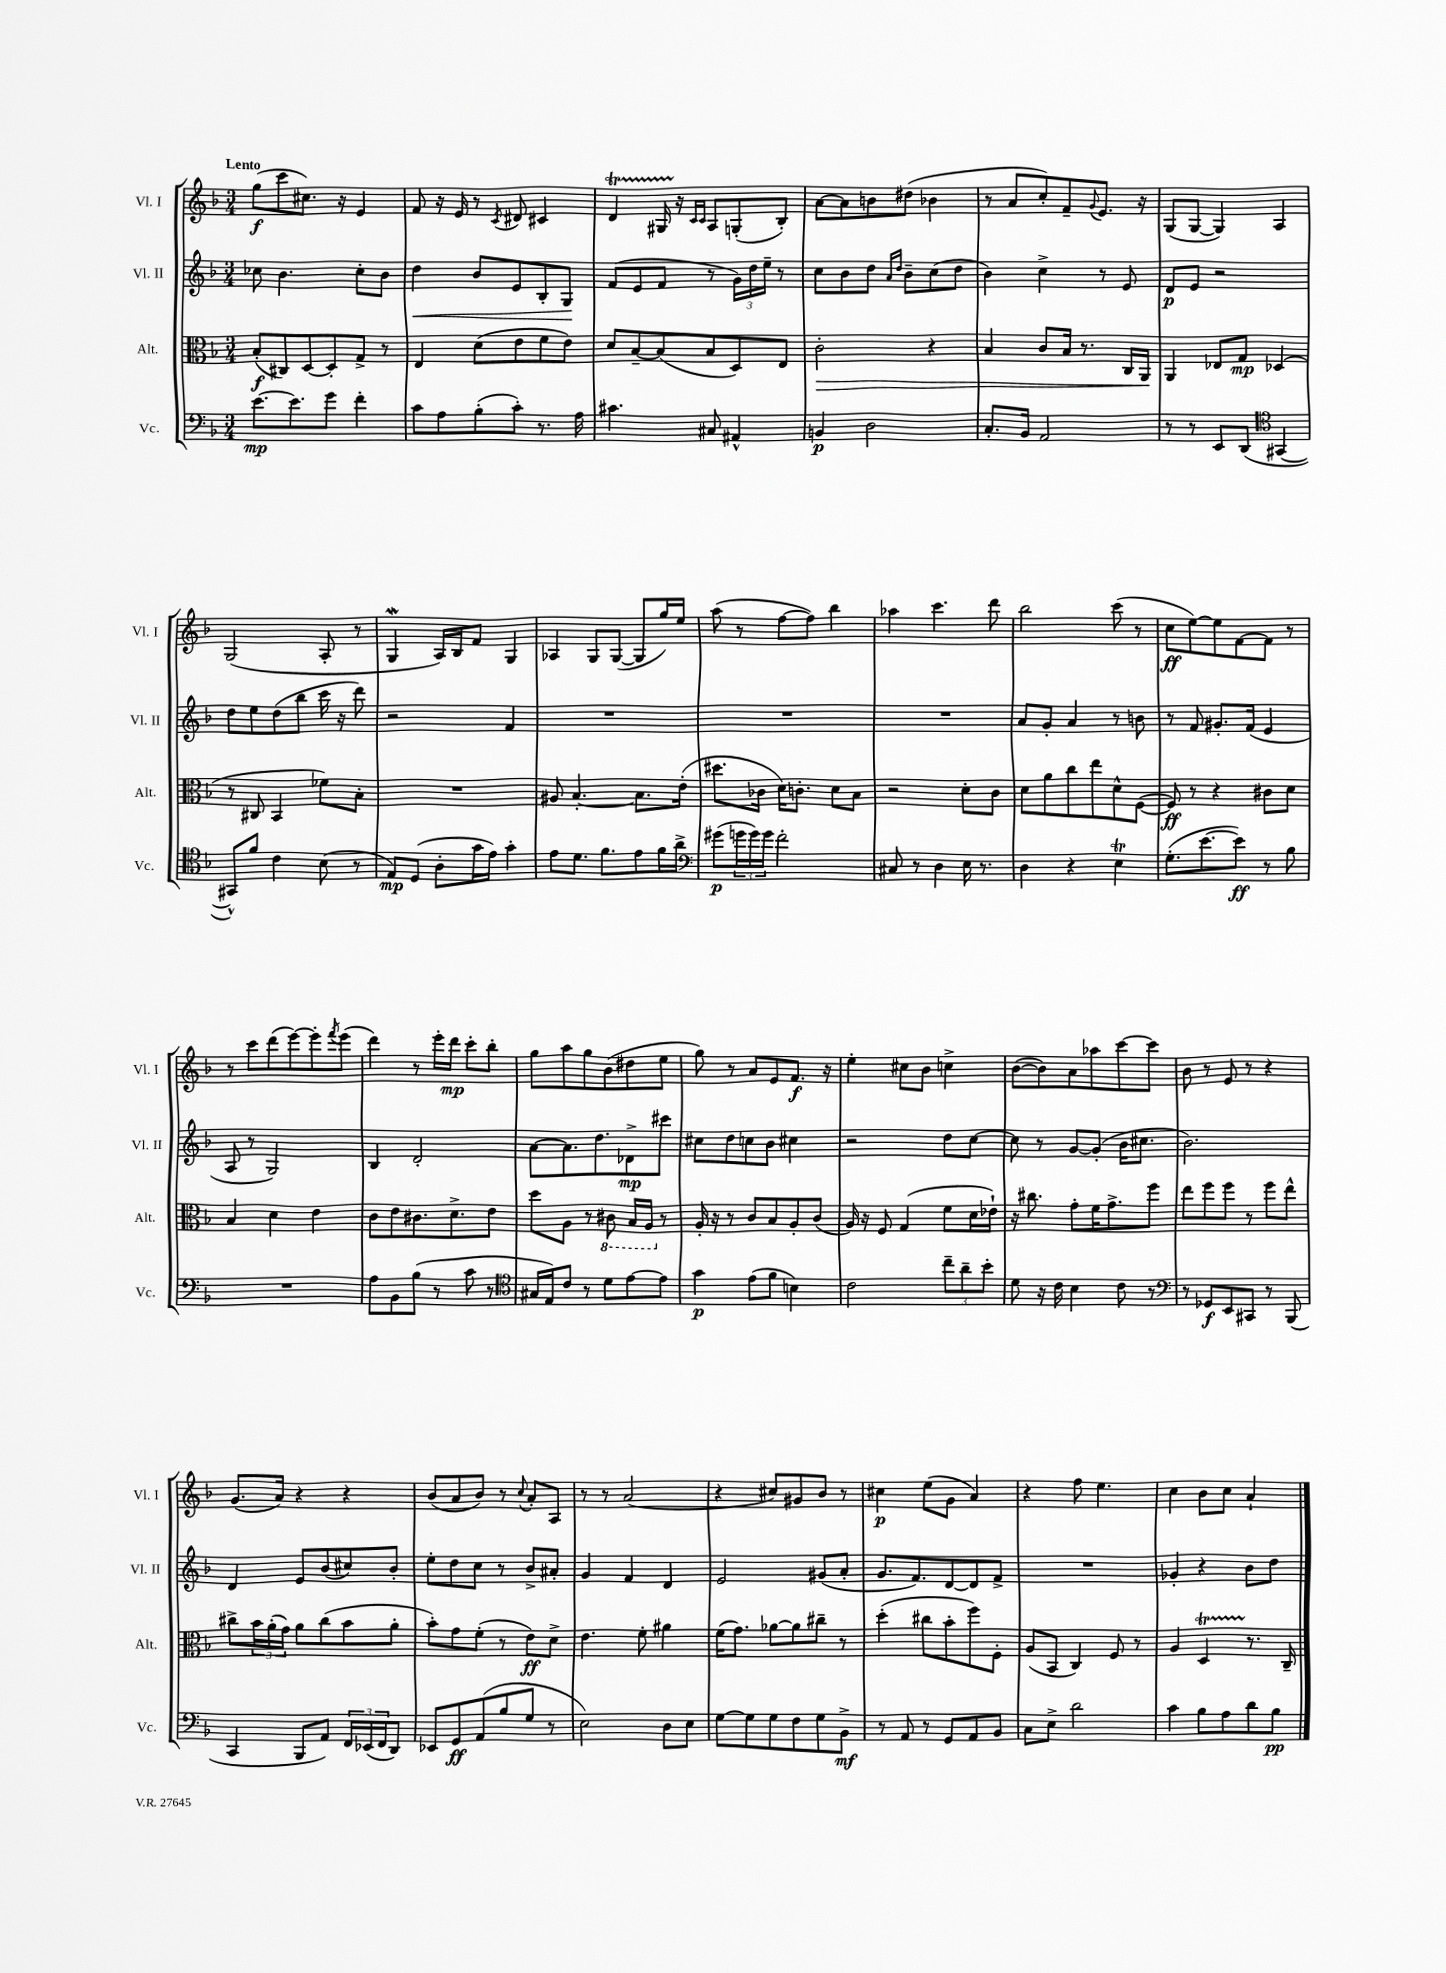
<<
\new StaffGroup <<
\new Staff = "s0" \with { instrumentName = "Vl. I" shortInstrumentName = "Vl. I" } {
    \clef treble \key f \major \numericTimeSignature \time 3/4 \tempo "Lento"
    g''8\f( c'''8 cis''8.) r16 e'4 |
    f'8 r16 e'16 r8 \acciaccatura { c'8 } dis'8 cis'4 |
    d'4\startTrillSpan gis16 r16\stopTrillSpan \grace { c'16 c'16 } a8 g8-.( bes8-.) |
    a'8~ a'8 b'8 dis''8( bes'4 |
    r8 a'8 c''8-.) f'8-- \appoggiatura { g'8 } e'8. r16 |
    g8( g8~ g4) a4 |
    g2( a8-. r8 |
    g4\mordent a16) bes16 f'8 g4 |
    aes4 g8 g8~( g8 g''16) e''16 |
    a''8( r8 f''8~ f''8) bes''4 |
    aes''4 c'''4. d'''8 |
    bes''2 c'''8( r8 |
    c''8\ff e''8~) e''8 f'8~ f'8 r8 |
    r8 c'''8 d'''8( e'''8~) e'''8-. \acciaccatura { f'''8 } e'''8( |
    d'''4) r8 e'''16-. d'''16\mp c'''8-. bes''8-. |
    g''8 a''8 g''8 bes'8( dis''8 e''8 |
    g''8) r8 a'8 e'8 f'8.\f r16 |
    e''4-. cis''8 bes'8 c''4-> |
    bes'8~( bes'8) a'8 aes''8 c'''8~ c'''8 |
    bes'8 r8 e'8 r8 r4 |
    g'8.( a'16) r4 r4 |
    bes'8( a'8 bes'8) r8 \appoggiatura { c''8 } a'8-. a8 |
    r8 r8 a'2( |
    r4 cis''8) gis'8 bes'8 r8 |
    cis''4\p e''8( g'8 a'4) |
    r4 f''8 e''4. |
    c''4 bes'8 c''8 a'4-! \bar "|." |
}
\new Staff = "s1" \with { instrumentName = "Vl. II" shortInstrumentName = "Vl. II" } {
    \clef treble \key f \major \numericTimeSignature \time 3/4
    ces''8 bes'4. ces''8-. bes'8 |
    d''4\< bes'8 e'8 bes8-. g8\! |
    f'8( e'8 f'8 r8 \tuplet 3/2 { g'16) d''16 e''16-- } r8 |
    c''8 bes'8 d''8 \grace { a'16 d''16 } bes'8-- c''8( d''8 |
    bes'4) c''4-> r8 e'8 |
    d'8\p e'8 r2 |
    d''8 e''8 d''8( bes''8 c'''16 r16 d'''8) |
    r2 f'4 |
    R2. |
    R2. |
    R2. |
    a'8 g'8-. a'4 r8 b'8 |
    r8 f'8 gis'8.-. f'16( e'4 |
    a8 r8 g2) |
    bes4 d'2-. |
    a'8~ a'8. d''8. des'8->\mp cis'''8 |
    cis''8 d''8 c''8 bes'8 cis''4 |
    r2 d''8 c''8~ |
    c''8 r8 g'8~ g'8-.( bes'16 cis''8. |
    bes'2.) |
    d'4 e'8 bes'8( cis''8) bes'8-. |
    e''8-. d''8 c''8 r8 bes'8-> ais'8-. |
    g'4 f'4 d'4 |
    e'2 gis'8( a'8-. |
    g'8. f'8.) d'8~ d'8 f'8-> |
    R2. |
    ges'4-. r4 bes'8 d''8 \bar "|." |
}
\new Staff = "s2" \with { instrumentName = "Alt." shortInstrumentName = "Alt." } {
    \clef alto \key f \major \numericTimeSignature \time 3/4
    bes8-.\f( cis8) d8~ d8-. g8-> r8 |
    e4 d'8( e'8 f'8 e'8) |
    d'8 bes8~-- bes8( bes8 d8) e8 |
    c'2-.\> r4 |
    bes4 c'8 bes16 r8. c16 a,16\! |
    a,4 ees8 g8\mp des4( |
    r8 cis8 bes,4 fes'8) bes8-. |
    R2. |
    ais8 bes4.~-. bes8. e'16-.( |
    dis''8. ces'16 d'16) c'8.-. d'8 bes8 |
    r2 d'8-. c'8 |
    d'8 a'8 c''8 e''8 d'8-^ f8~( |
    f8\ff) r8 r4 cis'8 d'8 |
    bes4 d'4 e'4 |
    c'8 e'8 cis'8. d'8.-> e'8 |
    d''8 a8 r8 \ottava #-1 cis8 bes,16 a,16 \ottava #0 r8 |
    a16-. r16 r8 c'8 bes8 a8-. c'8( |
    a16) r16 f8 g4( f'8 d'16 ees'16-!) |
    r16 cis''8. g'8-. f'16 g'8.-> f''8 |
    e''8 f''8 f''8 r8 f''8 e''8-^ |
    cis''8-> \tuplet 3/2 { bes'16 a'16-.( g'16) } a'8 cis''8( bes'8 a'8-. |
    bes'8-.) g'8 f'8-.( r8 e'8\ff) d'8-> |
    e'4. f'8-. ais'4 |
    f'16( g'8.) aes'8~ aes'8 cis''8-- r8 |
    d''4-.( cis''8 bes'8-. f''8) f8-. |
    a8( bes,8 c4) f8 r8 |
    a4 d4\startTrillSpan r8.\stopTrillSpan c16-- \bar "|." |
}
\new Staff = "s3" \with { instrumentName = "Vc." shortInstrumentName = "Vc." } {
    \clef bass \key f \major \numericTimeSignature \time 3/4
    e'8.~\mp e'8. g'8 f'4-. |
    c'8 a8 bes8-.( c'8-.) r8. a16 |
    cis'4. cis8 ais,4-^ |
    b,4\p d2 |
    c8.-. bes,16 a,2 |
    r8 r8 e,8 d,8( \clef tenor gis,4~ |
    gis,8-^) f'8 c'4 bes8( r8 |
    e8\mp) d8( a8-. g'16 e'16) g'4-. |
    e'8 d'8. f'8. e'8 f'16 a'16-> |
    \clef bass gis'8\p( \tuplet 3/2 { g'16 g'16) g'16 } f'2-. |
    cis8 r8 d4 e16 r8. |
    d4 r4 e4\trill |
    g8.-.( e'8.~ e'8\ff) r8 bes8 |
    R2. |
    a8 bes,8 bes8( r8 c'8 r8 |
    \clef tenor gis16 e16) c'8 r8 d'8 e'8~ e'8 |
    g'4\p e'8( f'8 b4) |
    c'2 \tuplet 3/2 { c''8-- a'8-- bes'8-. } |
    d'8 r16 c'16 bes4 c'8 r8 |
    \clef bass r8 ges,8\f e,8 cis,8 r8 bes,,8( |
    c,4 bes,,8 a,8) \tuplet 3/2 { f,16 ees,16( f,16 } d,8) |
    ees,8 g,8\ff a,8( bes8 g8 r8 |
    e2) d8 e8 |
    g8~ g8 g8 f8 g8 bes,8->\mf |
    r8 a,8 r8 g,8 a,8 bes,8 |
    c8 e8-> d'2 |
    c'4 bes8 a8 d'8 bes8\pp \bar "|." |
}
>>
>>
\layout { \context { \Score \remove "Bar_number_engraver" } }
